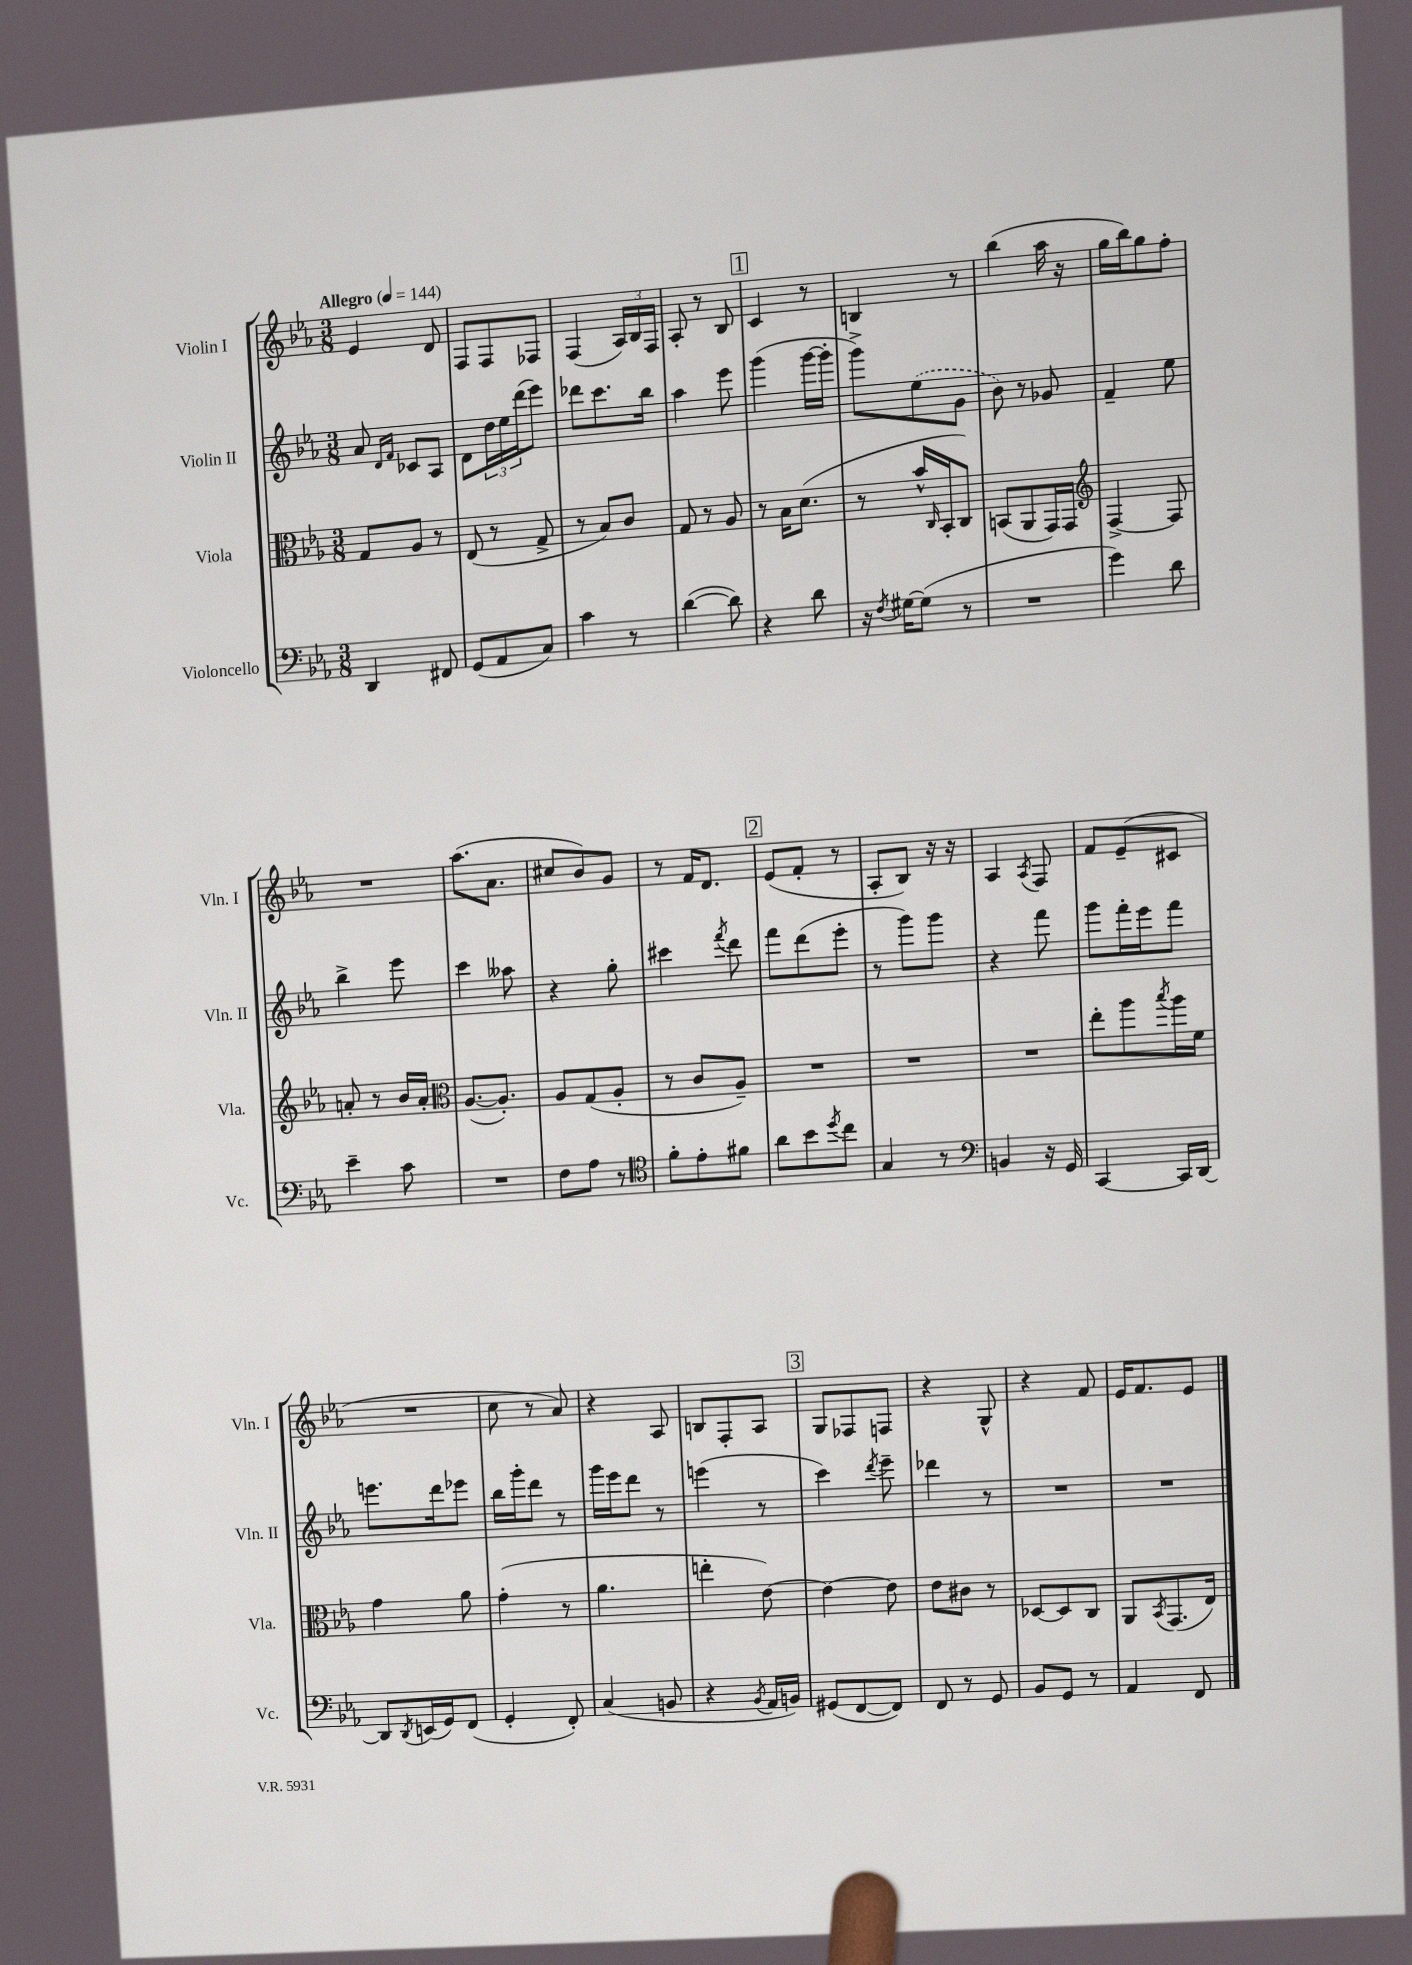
<<
\new StaffGroup <<
\new Staff = "s0" \with { instrumentName = "Violin I" shortInstrumentName = "Vln. I" } {
    \clef treble \key ees \major \numericTimeSignature \time 3/8 \tempo "Allegro" 4 = 144
    ees'4 d'8 |
    f8 f8 fes8 |
    f4( \tuplet 3/2 { aes16) bes16 f16 } |
    aes8-. r8 bes8 |
    \mark \markup { \box "1" } c'4 r8 |
    b4 r8 |
    bes''4( aes''16 r16 |
    g''16 bes''16) g''8 f''8-. |
    R4. |
    aes''8.( aes'8. |
    cis''8 bes'8) g'8 |
    r8 f'16 d'8. |
    \mark \markup { \box "2" } ees'8( f'8-. r8 |
    aes8-. bes8) r16 r16 |
    aes4 \acciaccatura { aes8 } f8 |
    f'8 ees'8--( cis'8 |
    R4. |
    c''8 r8 aes'8) |
    r4 aes8 |
    b8 f8-. aes8 |
    \mark \markup { \box "3" } g8 fes8 f8 |
    r4 g8-^ |
    r4 f'8 |
    ees'16 f'8. ees'8 \bar "|." |
}
\new Staff = "s1" \with { instrumentName = "Violin II" shortInstrumentName = "Vln. II" } {
    \clef treble \key ees \major \numericTimeSignature \time 3/8
    aes'8 \grace { d'16 f'16 } ces'8 aes8 |
    d'8 \tuplet 3/2 { d''16 ees''16 d'''16( } ees'''8) |
    des'''8 c'''8. bes''16 |
    aes''4 ees'''8 |
    \mark \markup { \box "1" } g'''4( g'''16~ g'''16-. |
    g'''8->) \once \slurDashed ees''8( g'8 |
    bes'8) r8 ges'8 |
    f'4-- ees''8 |
    bes''4-> ees'''8 |
    c'''4 aeses''8 |
    r4 g''8-. |
    cis'''4 \acciaccatura { f'''8 } d'''8 |
    \mark \markup { \box "2" } f'''8 d'''8( ees'''8-. |
    r8 g'''8) g'''8 |
    r4 f'''8 |
    g'''8 f'''16-. ees'''16 f'''8 |
    e'''8. d'''16 ees'''8 |
    bes''16 g'''16-. d'''8 r8 |
    g'''16 ees'''16 d'''8 r8 |
    e'''4( r8 |
    \mark \markup { \box "3" } c'''4) \acciaccatura { d'''8 } ees'''8-- |
    des'''4 r8 |
    R4. |
    R4. \bar "|." |
}
\new Staff = "s2" \with { instrumentName = "Viola" shortInstrumentName = "Vla." } {
    \clef alto \key ees \major \numericTimeSignature \time 3/8
    g8 aes8 r8 |
    ees8( r8 g8-> |
    r8 bes8) c'8 |
    g8 r8 aes8 |
    \mark \markup { \box "1" } r8 bes16 d'8.( |
    r8 bes'16-^ \grace { c16 } bes,16-. c8) |
    b,8( aes,8 g,16) g,16 |
    \clef treble f4~-> f8 |
    a'8-. r8 bes'16 a'16-. |
    \clef alto aes8.~( aes8.-.) |
    aes8 g8( aes8-. |
    r8 c'8 aes8--) |
    \mark \markup { \box "2" } R4. |
    R4. |
    R4. |
    ees''8-. aes''8 \acciaccatura { bes''8 } aes''16 f'16 |
    g'4 aes'8 |
    g'4-.( r8 |
    aes'4. |
    e''4-. ees'8~) |
    \mark \markup { \box "3" } ees'4~ ees'8 |
    ees'8 cis'8 r8 |
    des8~ des8 c8 |
    aes,8 \acciaccatura { bes,8 } g,8.( ees16) \bar "|." |
}
\new Staff = "s3" \with { instrumentName = "Violoncello" shortInstrumentName = "Vc." } {
    \clef bass \key ees \major \numericTimeSignature \time 3/8
    d,4 fis,8 |
    g,8( aes,8 c8) |
    c'4 r8 |
    d'4~( d'8) |
    \mark \markup { \box "1" } r4 d'8 |
    r16 \acciaccatura { f8 } gis16~ gis8( r8 |
    R4. |
    g'4) d'8 |
    ees'4-- c'8 |
    R4. |
    f8 aes8 r8 |
    \clef tenor f'8-. ees'8-. fis'8 |
    \mark \markup { \box "2" } aes'8 bes'8 \acciaccatura { d''8 } c''8 |
    g4 r8 |
    \clef bass b,4 r16 g,16 |
    c,4~ c,16 d,16~ |
    d,8 \acciaccatura { d,8 } e,16( g,16) f,8( |
    g,4-. f,8-.) |
    c4( b,8 |
    r4 \acciaccatura { bes,8 } aes,16 b,16) |
    \mark \markup { \box "3" } gis,8( f,8~ f,8) |
    f,8 r8 g,8 |
    bes,8 g,8 r8 |
    aes,4 f,8 \bar "|." |
}
>>
>>
\layout { \context { \Score \remove "Bar_number_engraver" } }
